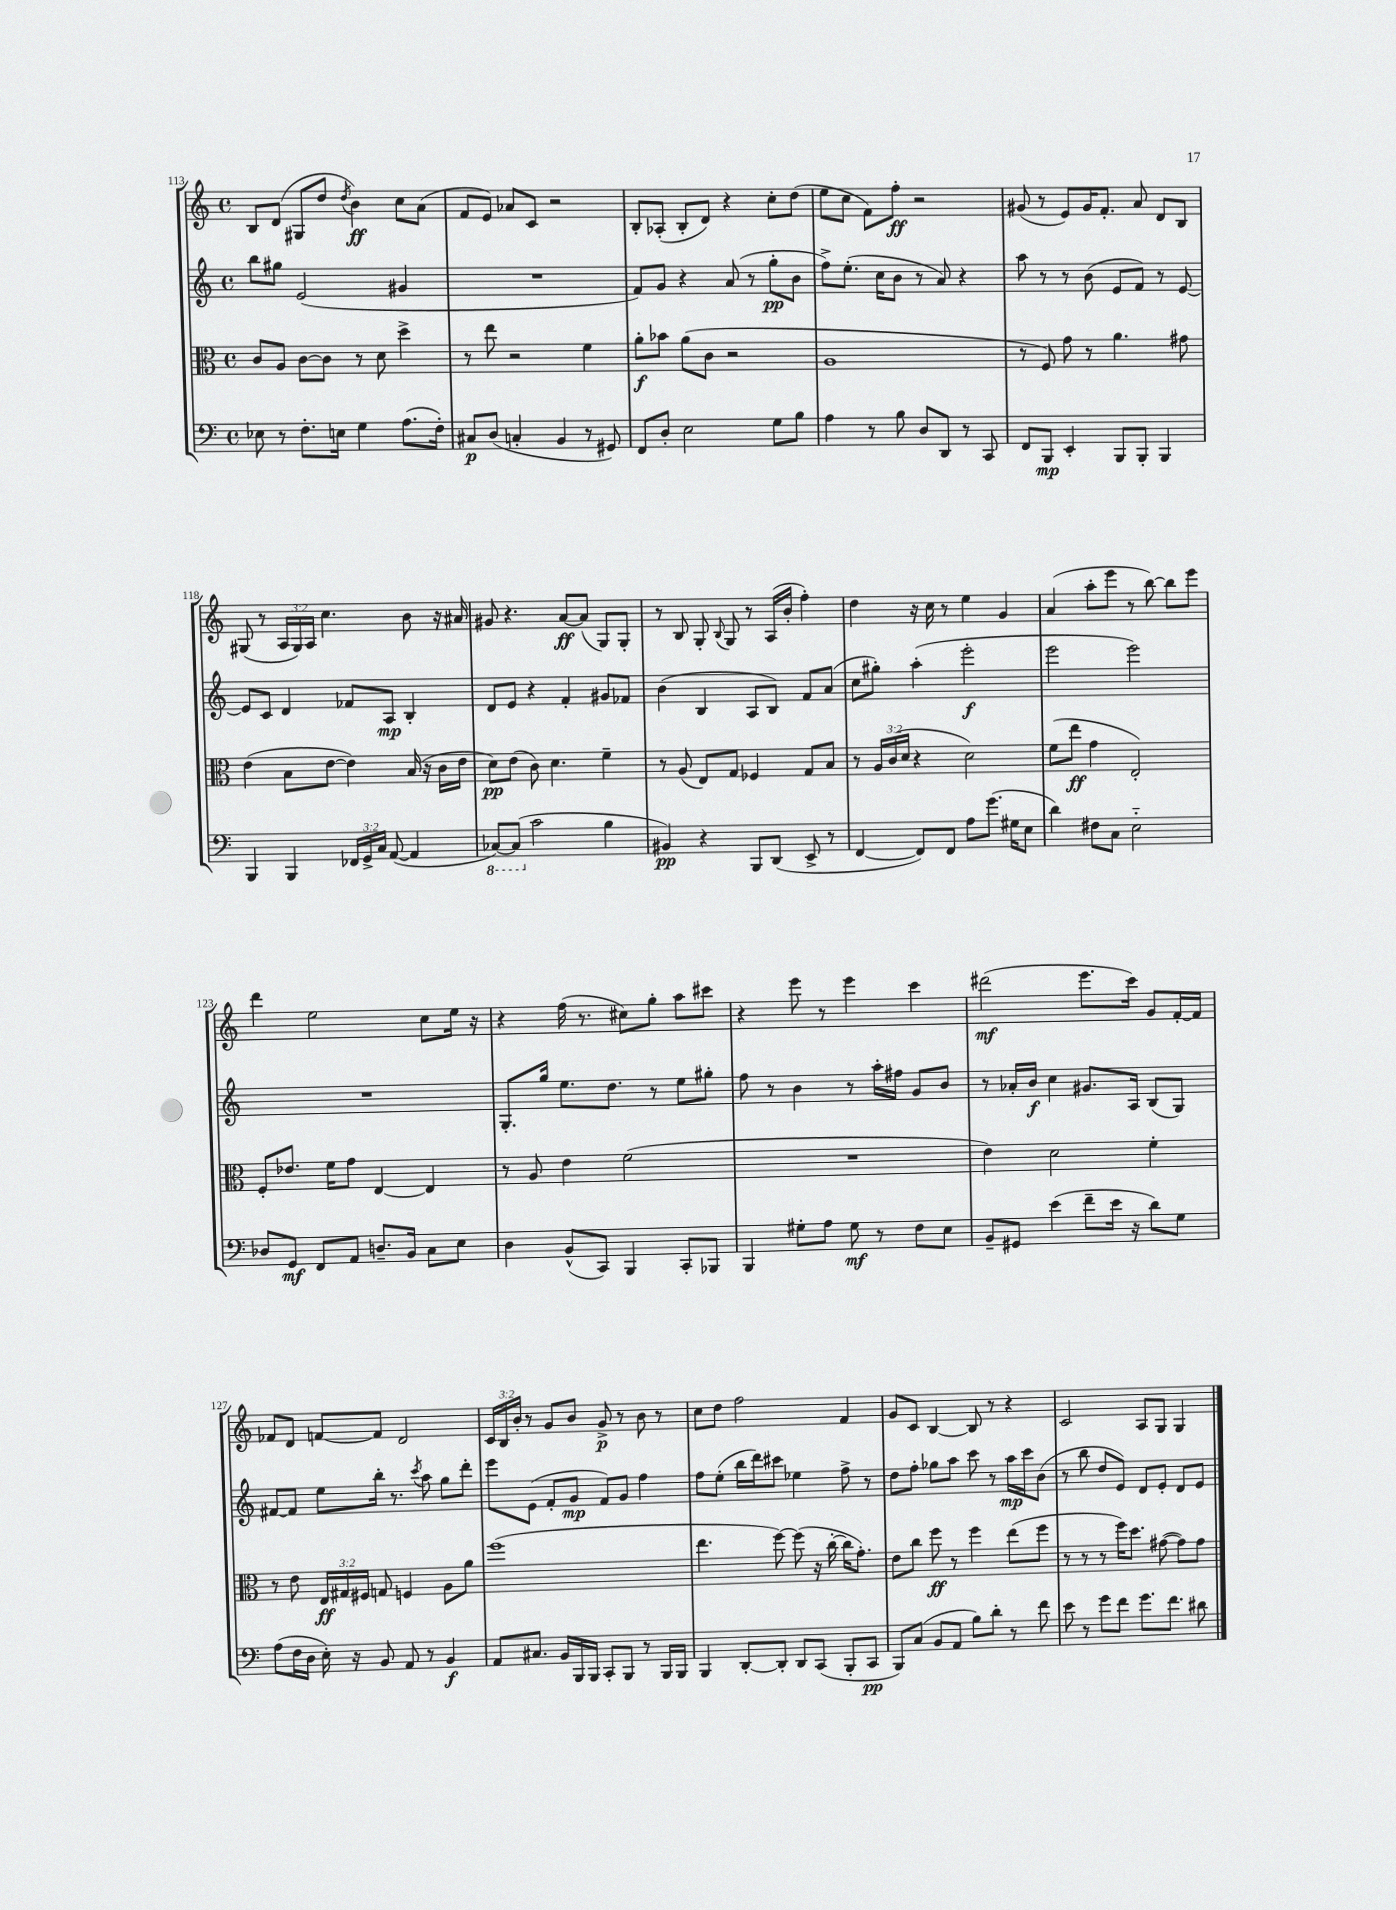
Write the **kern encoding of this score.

**kern	**dynam	**kern	**dynam	**kern	**dynam	**kern	**dynam
*part4	*part4	*part3	*part3	*part2	*part2	*part1	*part1
*staff4	*staff4	*staff3	*staff3	*staff2	*staff2	*staff1	*staff1
*clefF4	*	*clefC3	*	*clefG2	*	*clefG2	*
*k[]	*	*k[]	*	*k[]	*	*k[]	*
*M4/4	*	*M4/4	*	*M4/4	*	*M4/4	*
*met(c)	*	*met(c)	*	*met(c)	*	*met(c)	*
=113	=113	=113	=113	=113	=113	=113	=113
8E-X\	.	8c/L	.	8bb\L	.	8B/L	.
8r	.	8A/J	.	8gg#X\J	.	(8d/J	.
8.F'\L	.	[8c\L	.	(2e/	.	8G#X/L	.
.	.	8c\J]	.	.	.	8dd/J	.
16En\Jk	.	.	.	.	.	.	.
.	.	.	.	.	.	8qdd/	.
4G\	.	8r	.	.	.	4b\)	ff
.	.	8d\	.	.	.	.	.
(8.A\L	.	4dd^\	.	4g#X/	.	8cc\L	.
.	.	.	.	.	.	(8a\J	.
16F'\Jk)	.	.	.	.	.	.	.
=114	=114	=114	=114	=114	=114	=114	=114
8C#X/L	p	8r	.	1r	.	8f/L	.
(8D/J	.	8ee\	.	.	.	8e/J)	.
4Cn'/	.	2r	.	.	.	8a-X/L	.
.	.	.	.	.	.	8c/J	.
4BB/	.	.	.	.	.	2r	.
8r	.	4f\	.	.	.	.	.
8GG#X/)	.	.	.	.	.	.	.
=115	=115	=115	=115	=115	=115	=115	=115
8FF/L	.	8a'\L	f	8f/L)	.	8B'/L	.
8D'/J	.	8b-X\J	.	8g/J	.	(8A-X'/J	.
2E\	.	(8a\L	.	4r	.	8B'/L	.
.	.	8c\J	.	.	.	8d/J)	.
.	.	2r	.	(8a/	.	4r	.
.	.	.	.	8r	.	.	.
8G\L	.	.	.	8gg'\L	pp	8cc'\L	.
8B\J	.	.	.	8b\J	.	(8dd\J	.
=116	=116	=116	=116	=116	=116	=116	=116
4A\	.	1A	.	8ff^\L)	.	8ee\L	.
.	.	.	.	(8.ee'\J	.	8cc\J	.
8r	.	.	.	.	.	8f\L)	.
.	.	.	.	16cc\KL	.	.	.
8B\	.	.	.	8b\J	.	8ff'\J	ff
8D/L	.	.	.	8r	.	2r	.
8DD/J	.	.	.	8a/)	.	.	.
8r	.	.	.	4r	.	.	.
8CC/	.	.	.	.	.	.	.
=117	=117	=117	=117	=117	=117	=117	=117
8FF/L	.	8r	.	8aa\	.	(8g#X/	.
8BBB/J	mp	8F/)	.	8r	.	8r	.
4EE'/	.	8g\	.	8r	.	8e/L)	.
.	.	8r	.	(8b\	.	16g#/K	.
.	.	.	.	.	.	8.f'/J	.
8BBB/L	.	4.a\	.	8e/L	.	.	.
8BBB'/J	.	.	.	8f/J)	.	8a/	.
4BBB/	.	.	.	8r	.	8d/L	.
.	.	8g#X\	.	[8e/	.	8B/J	.
!!LO:LB:g=z
=118	=118	=118	=118	=118	=118	=118	=118
4BBB/	.	(4e\	.	8e/L]	.	(8G#X/	.
.	.	.	.	8c/J	.	8r	.
4BBB/	.	8B\L	.	4d/	.	24A/LL	.
.	.	.	.	.	.	24G#/)	.
.	.	.	.	.	.	24A/JJ	.
.	.	[8e\J	.	.	.	4.cc\	.
24FF-X/LL	.	4e\])	.	8f-X/L	.	.	.
24GG^/	.	.	.	.	.	.	.
24C/JJ	.	.	.	.	.	.	.
([8AA/	.	.	.	8A/J	mp	.	.
4AA/]	.	(16B/	.	4B'/	.	8b\	.
.	.	16r	.	.	.	.	.
.	.	16c\LL	.	.	.	16r	.
.	.	16e\JJ	.	.	.	16a#X/	.
=119	=119	=119	=119	=119	=119	=119	=119
*8ba	*	*	*	*	*	*	*
[8CC-X/L)	.	8d\L)	pp	8d/L	.	8g#X/	.
(8CC-/J]	.	(8e\J	.	8e/J	.	4.r	.
*X8ba	*	*	*	*	*	*	*
2c\	.	8c\)	.	4r	.	.	.
.	.	4.d\	.	.	.	.	.
.	.	.	.	4f'/	.	[8a/L	ff
.	.	.	.	.	.	(8a/J]	.
4B\	.	4f~\	.	8g#X/L	.	8G/L)	.
.	.	.	.	8f-X/J	.	8G'/J	.
=120	=120	=120	=120	=120	=120	=120	=120
4BB#X/)	pp	8r	.	(4b\	.	8r	.
.	.	(8A/	.	.	.	8B/	.
4r	.	8E/L)	.	4B/	.	8G'/	.
.	.	.	.	.	.	8qqB/	.
.	.	8G/J	.	.	.	8G/	.
8BBB/L	.	4F-X/	.	8A/L	.	8r	.
(8DD/J	.	.	.	8B/J)	.	(16A/LL	.
.	.	.	.	.	.	16b'/JJ	.
8EE^/	.	8G/L	.	8f/L	.	4ff'\)	.
8r	.	8B/J	.	(8a/J	.	.	.
=121	=121	=121	=121	=121	=121	=121	=121
[4FF/	.	8r	.	8cc\L	.	4dd\	.
.	.	24A/LL	.	8gg#X'\J)	.	.	.
.	.	(24c/	.	.	.	.	.
.	.	24d/JJ	.	.	.	.	.
8FF/L])	.	4r	.	(4aa'\	.	16r	.
.	.	.	.	.	.	16cc\	.
8FF/J	.	.	.	.	.	8r	.
8A\L	.	2d\)	.	2eee'\	f	4ee\	.
(8.g\J	.	.	.	.	.	.	.
.	.	.	.	.	.	4g/	.
16G#X\KL	.	.	.	.	.	.	.
8E\J	.	.	.	.	.	.	.
=122	=122	=122	=122	=122	=122	=122	=122
4d\)	.	(8f\L	.	2eee\	.	(4a/	.
.	.	8ee\J	ff	.	.	.	.
8F#X\L	.	4g\	.	.	.	8aa'\L	.
8C\J	.	.	.	.	.	8eee\J	.
2E\	.	2E'/)	.	2eee\)	.	8r	.
.	.	.	.	.	.	[8bb\)	.
.	.	.	.	.	.	8bb\L]	.
.	.	.	.	.	.	8eee\J	.
!!LO:LB:g=z
=123	=123	=123	=123	=123	=123	=123	=123
8D-X/L	.	8F'/L	.	1r	.	4ddd\	.
8GG/J	mf	8.e-X/J	.	.	.	.	.
8FF/L	.	.	.	.	.	2ee\	.
.	.	16f\KL	.	.	.	.	.
8AA/J	.	8g\J	.	.	.	.	.
8.Dn~/L	.	[4E/	.	.	.	.	.
16BB/Jk	.	.	.	.	.	.	.
8C\L	.	4E/]	.	.	.	8cc\L	.
8E\J	.	.	.	.	.	16ee\Jk	.
.	.	.	.	.	.	16r	.
=124	=124	=124	=124	=124	=124	=124	=124
4D\	.	8r	.	8.G'/L	.	4r	.
.	.	8A/	.	.	.	.	.
.	.	.	.	16gg/Jk	.	.	.
(8BB^^/L	.	4e\	.	8.ee\L	.	(16ff\	.
.	.	.	.	.	.	8.r	.
8CC/J)	.	.	.	.	.	.	.
.	.	.	.	8.dd\J	.	.	.
4BBB/	.	(2f\	.	.	.	8cc#X\L)	.
.	.	.	.	8r	.	8gg'\J	.
8CC'/L	.	.	.	8ee\L	.	8aa\L	.
8BBB-X/J	.	.	.	8gg#X'\J	.	8ccc#X\J	.
=125	=125	=125	=125	=125	=125	=125	=125
4BBB/	.	1r	.	8ff\	.	4r	.
.	.	.	.	8r	.	.	.
8G#X'\L	.	.	.	4b\	.	8eee\	.
8A\J	.	.	.	.	.	8r	.
8G#\	mf	.	.	8r	.	4eee\	.
8r	.	.	.	16aa'\LL	.	.	.
.	.	.	.	16ff#X\JJ	.	.	.
8F\L	.	.	.	8g/L	.	4ccc\	.
8E\J	.	.	.	8b/J	.	.	.
=126	=126	=126	=126	=126	=126	=126	=126
8BB~/L	.	4e\)	.	8r	.	(2ddd#X\	mf
8GG#X/J	.	.	.	16a-X'/LL	.	.	.
.	.	.	.	16b/JJ	f	.	.
(4e\	.	2d\	.	4cc\	.	.	.
8f~\L	.	.	.	8.g#X/L	.	8.eee\L	.
16e\Jk	.	.	.	.	.	.	.
16r	.	.	.	16A/Jk	.	16ccc\Jk)	.
8d\L)	.	4f'\	.	(8B/L	.	8g/L	.
8G\J	.	.	.	8G/J)	.	[16f'/L	.
.	.	.	.	.	.	16f/JJ]	.
!!LO:LB:g=z
=127	=127	=127	=127	=127	=127	=127	=127
(8A\L	.	8r	.	[8f#X/L	.	8f-X/L	.
16F\L	.	8e\	.	8f#/J]	.	8d/J	.
16D\JJ	.	.	.	.	.	.	.
16E'\)	.	24E/LL	ff	8ee\L	.	[8fn/L	.
.	.	24G#X/	.	.	.	.	.
16r	.	.	.	.	.	.	.
.	.	24F#X/JJ	.	.	.	.	.
8BB/	.	8Gn/	.	16bb'\Jk	.	8f/J]	.
.	.	.	.	8.r	.	.	.
8AA/	.	4Fn/	.	.	.	2d/	.
.	.	.	.	8qccc/	.	.	.
8r	.	.	.	8aa\	.	.	.
4BB/	f	8A\L	.	8gg\L	.	.	.
.	.	8a\J	.	8ddd'\J	.	.	.
=128	=128	=128	=128	=128	=128	=128	=128
8AA/L	.	(1ff	.	8eee\L	.	24c/LL	.
.	.	.	.	.	.	24B/	.
.	.	.	.	.	.	24b'/JJ	.
8.C#X/J	.	.	.	(8e\J	.	8r	.
.	.	.	.	8f'/L	.	8g/L	.
16BB/LL	.	.	.	.	.	.	.
16BBB/	.	.	.	8g/J	mp	8b/J	.
16BBB/JJ	.	.	.	.	.	.	.
8CC'/L	.	.	.	8f/L)	.	8g^/	p
8BBB/J	.	.	.	8g/J	.	8r	.
8r	.	.	.	4ff\	.	8b\	.
16BBB/LL	.	.	.	.	.	8r	.
16BBB/JJ	.	.	.	.	.	.	.
=129	=129	=129	=129	=129	=129	=129	=129
4BBB/	.	4.ee\	.	8ff\L	.	8cc\L	.
.	.	.	.	(8ee'\J	.	8dd\J	.
[8DD'/L	.	.	.	16bb\LL	.	2ff\	.
.	.	.	.	16ddd\J)	.	.	.
8DD'/J]	.	[8ff\)	.	8ccc#X\J	.	.	.
8DD/L	.	(8ff\]	.	4ee-X\	.	.	.
(8CC/J	.	16r	.	.	.	.	.
.	.	[16cc'\	.	.	.	.	.
8BBB'/L	.	16cc\KL]	.	8ff^\	.	4f/	.
.	.	8.g'\J)	.	.	.	.	.
8CC/J	pp	.	.	8r	.	.	.
=130	=130	=130	=130	=130	=130	=130	=130
8BBB/L)	.	8e\L	.	8dd\L	.	8g/L	.
(8C/J	.	8cc\J	.	8ff'\J	.	8c/J	.
8BB/L	.	8ff\	ff	8gg-X\L	.	[4B/	.
8AA/J	.	8r	.	8aa\J	.	.	.
8B\L)	.	4ff\	.	8ccc\	.	8B/]	.
8d'\J	.	.	.	8r	.	8r	.
8r	.	(8ee\L	.	16aa\LL	mp	4r	.
.	.	.	.	16ccc\J	.	.	.
8f\	.	8ff\J	.	(8b\J	.	.	.
=131	=131	=131	=131	=131	=131	=131	=131
8e\	.	8r	.	8r	.	2c/	.
8r	.	8r	.	8bb\	.	.	.
8g\L	.	8r	.	8dd/L	.	.	.
8f\J	.	16ff\KL)	.	8e/J)	.	.	.
.	.	8.dd\J	.	.	.	.	.
8.g\L	.	.	.	8d/L	.	8A/L	.
.	.	([8g#X\	.	8e'/J	.	8G/J	.
8.f\J	.	.	.	.	.	.	.
.	.	8g#\L])	.	8d/L	.	4G/	.
8d#X\	.	8g#\J	.	8e/J	.	.	.
==	==	==	==	==	==	==	==
*-	*-	*-	*-	*-	*-	*-	*-
